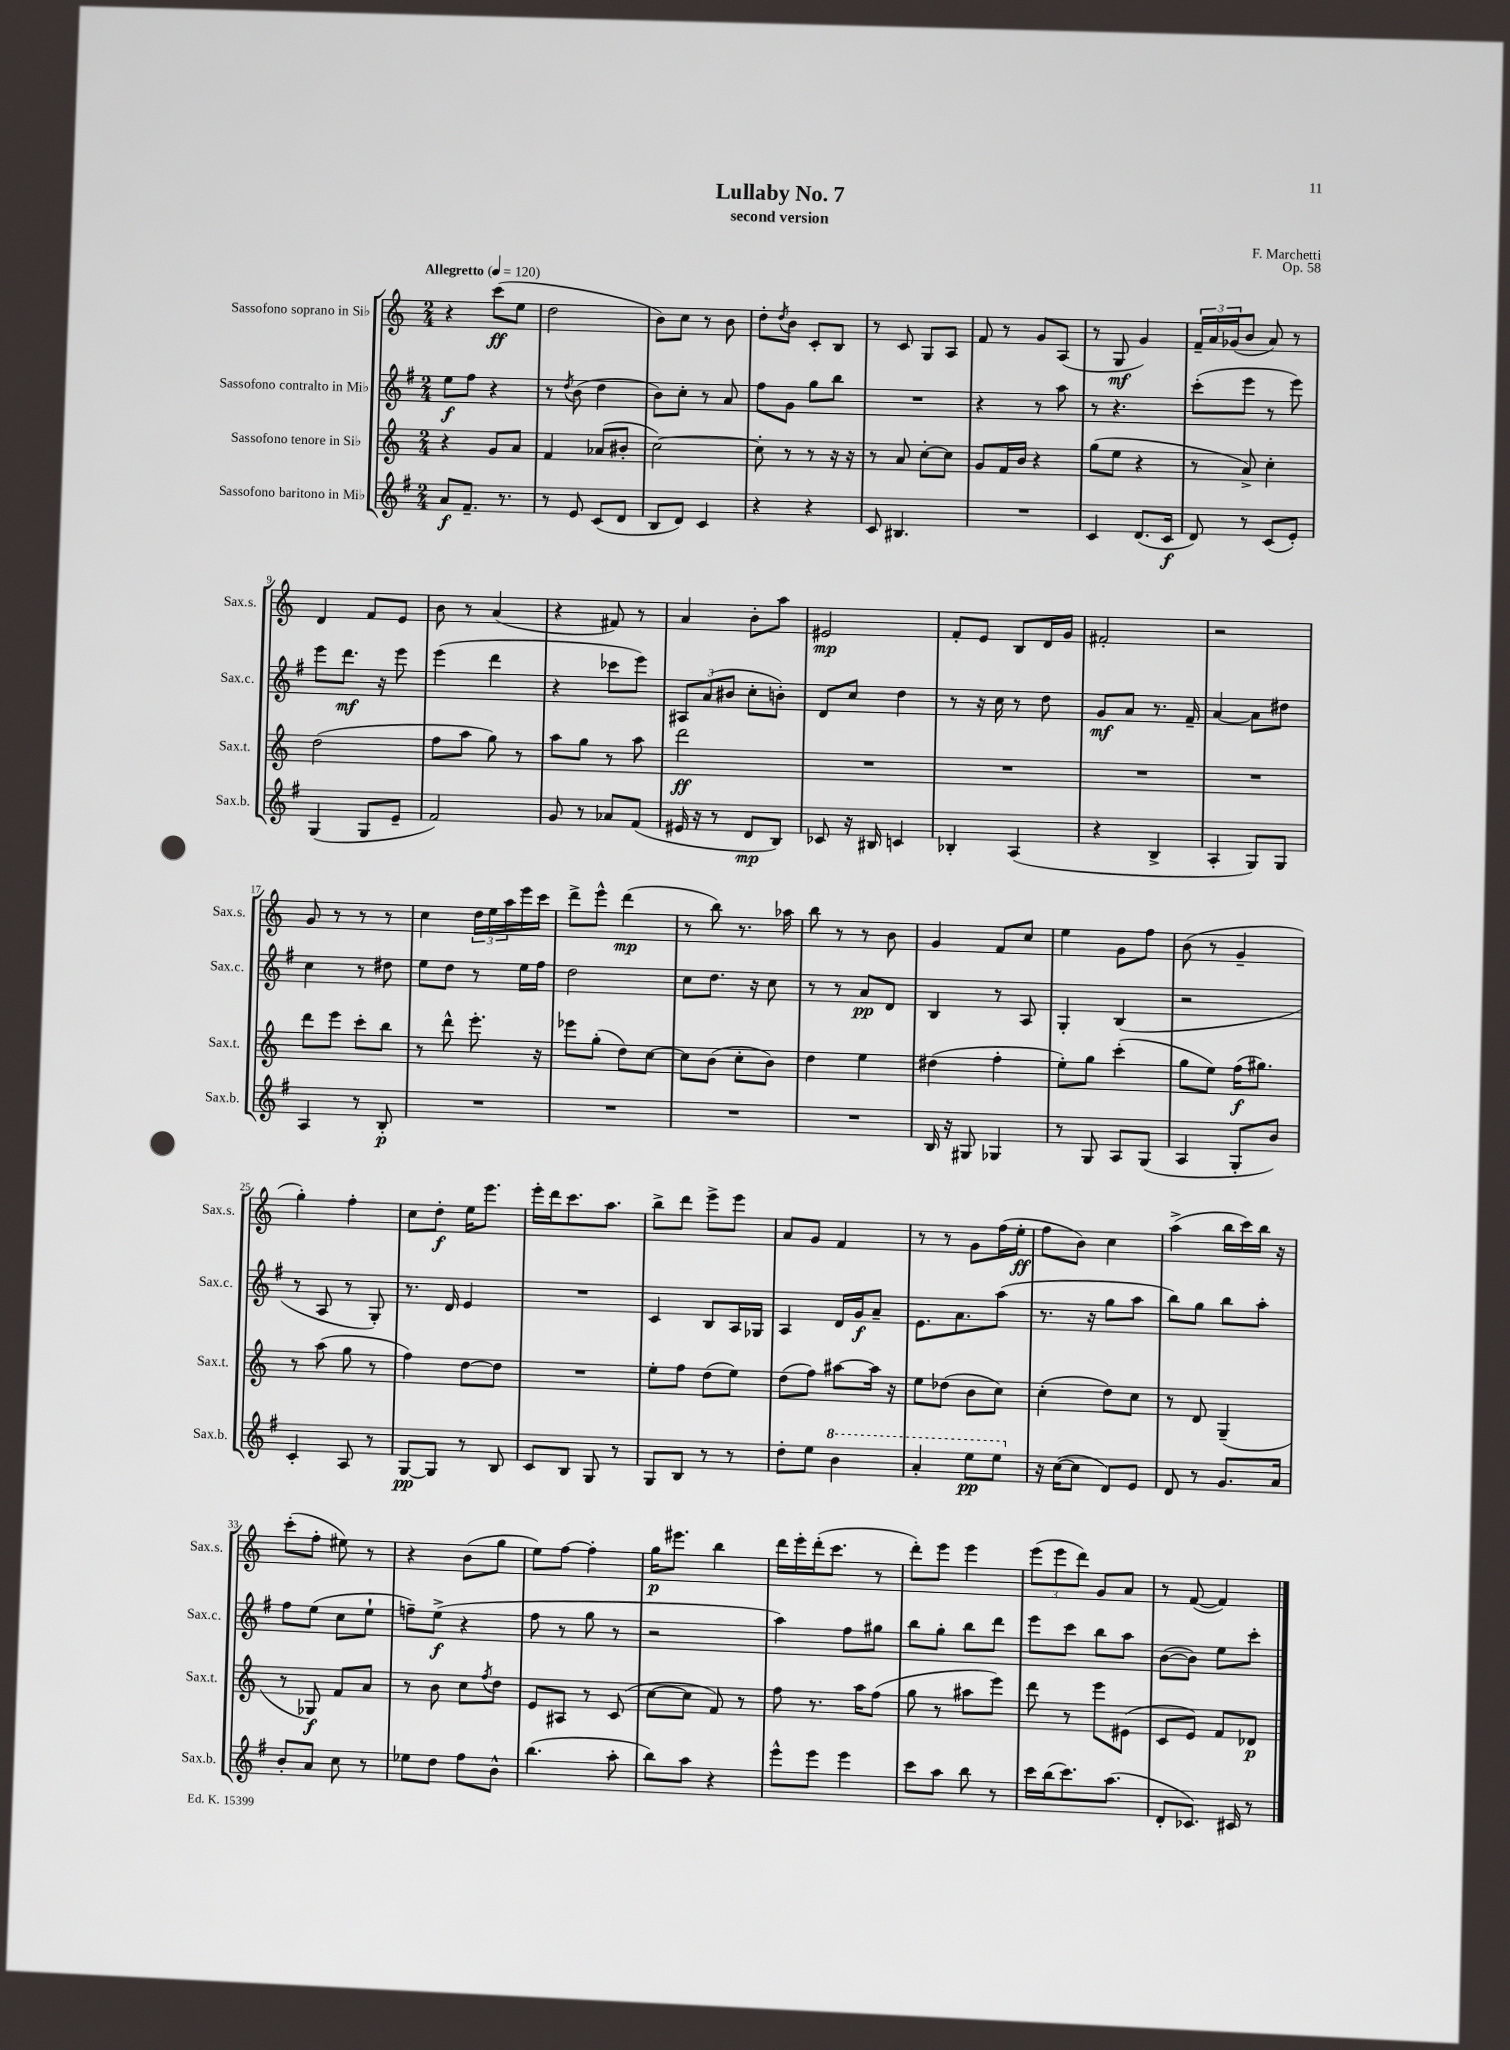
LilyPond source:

\header { title = "Lullaby No. 7" composer = "F. Marchetti" subtitle = "second version" opus = "Op. 58" }
<<
\new StaffGroup <<
\new Staff = "s0" \with { instrumentName = "Sassofono soprano in Sib" shortInstrumentName = "Sax.s." } {
    \clef treble \key c \major \numericTimeSignature \time 2/4 \tempo "Allegretto" 4 = 120
    r4 c'''8\ff( e''8 |
    d''2 |
    b'8) c''8 r8 b'8 |
    d''8-. \acciaccatura { d''8 } b'8 c'8-. b8 |
    r8 c'8 g8 a8 |
    f'8 r8 g'8 a8( |
    r8 g8\mf g'4) |
    \tuplet 3/2 { f'16-- a'16 ges'16( } b'8 a'8) r8 |
    d'4 f'8 e'8 |
    b'8 r8 a'4( |
    r4 fis'8) r8 |
    a'4 b'8-. a''8 |
    eis'2\mp |
    f'8-. e'8 b8 d'16 g'16 |
    fis'2-. |
    r2 |
    g'8 r8 r8 r8 |
    c''4 \tuplet 3/2 { d''16 e''16 a''16 } e'''16 c'''16 |
    d'''8-> e'''8-^ d'''4\mp( |
    r8 b''8) r8. aes''16 |
    b''8 r8 r8 b'8 |
    g'4 f'8 c''8 |
    e''4 g'8 f''8 |
    b'8( r8 g'4-- |
    g''4-.) f''4-. |
    c''8 d''8-.\f e''16 e'''8. |
    e'''16-. d'''16 c'''8. a''8. |
    b''8-> d'''8 e'''8-> e'''8 |
    a'8 g'8 f'4 |
    r8 r8 g'8 f''16( e''16-.\ff |
    f''8 b'8) c''4 |
    a''4->( b''16 c'''16) b''16 r16 |
    c'''8-.( f''8-. eis''8) r8 |
    r4 b'8( g''8 |
    e''8) f''8~ f''4-. |
    g''16\p eis'''8. b''4 |
    d'''16 e'''16-. d'''16-.( c'''8. r8 |
    d'''8-.) e'''8 e'''4 |
    \tuplet 3/2 { e'''8( e'''8 d'''8) } g'8 a'8 |
    r8 f'8~( f'4) \bar "|." |
}
\new Staff = "s1" \with { instrumentName = "Sassofono contralto in Mib" shortInstrumentName = "Sax.c." } {
    \clef treble \key g \major \numericTimeSignature \time 2/4
    e''8\f fis''8 r4 |
    r8 \acciaccatura { d''8 } b'8( d''4 |
    b'8) c''8-. r8 a'8 |
    fis''8 g'8 g''8 b''8 |
    R2 |
    r4 r8 a''8 |
    r8 r4. |
    c'''8-.( e'''8 r8 e'''8) |
    e'''8 d'''8.\mf r16 e'''8 |
    e'''4( d'''4 |
    r4 ces'''8 e'''8) |
    \tuplet 3/2 { ais8 a'8( bis'8 } c''8-. b'8-.) |
    d'8 c''8 d''4 |
    r8 r16 c''16 r8 d''8 |
    g'8\mf a'8 r8. fis'16-- |
    a'4~ a'8 dis''8 |
    c''4 r8 dis''8 |
    e''8 d''8 r8 e''16 fis''16 |
    d''2 |
    c''8 d''8. r16 c''8 |
    r8 r8 a'8\pp d'8 |
    b4 r8 a8 |
    g4-. b4( |
    r2 |
    r8 a8 r8 g8-.) |
    r8. d'16 e'4 |
    R2 |
    c'4 b8 a16 ges16 |
    a4 d'16 g'16\f a'8-- |
    e'8. a'8. a''8( |
    r8. r16 g''8 a''8 |
    b''8) g''8 b''8 a''8-. |
    fis''8 e''8( c''8 e''8-! |
    f''8--) e''8->\f( r4 |
    fis''8 r8 g''8 r8 |
    r2 |
    a''4) fis''8 gis''8 |
    b''8 g''8-. b''8 d'''8 |
    e'''8 c'''8 b''8 a''8 |
    b'8~( b'8) e''8 c'''8-. \bar "|." |
}
\new Staff = "s2" \with { instrumentName = "Sassofono tenore in Sib" shortInstrumentName = "Sax.t." } {
    \clef treble \key c \major \numericTimeSignature \time 2/4
    r4 g'8 a'8 |
    f'4 aes'8( bis'8-. |
    c''2~) |
    c''8-. r8 r8 r16 r16 |
    r8 a'8 c''8~-. c''8 |
    g'8 f'16 b'16 r4 |
    g''8( e''8 r4 |
    r8 a'8->) c''4-. |
    d''2( |
    f''8 a''8 g''8) r8 |
    a''8 g''8 r8 a''8 |
    d'''2\ff |
    R2 |
    R2 |
    R2 |
    R2 |
    d'''8 e'''8 c'''8-. b''8 |
    r8 d'''8-^ e'''8.-. r16 |
    ees'''8 g''8-.( d''8) c''8~ |
    c''8 b'8( c''8-. b'8) |
    d''4 e''4 |
    dis''4( f''4-. |
    e''8-.) g''8 c'''4-.( |
    g''8 e''8) f''16\f( gis''8.) |
    r8 a''8( g''8 r8 |
    f''4) d''8~ d''8 |
    R2 |
    e''8-. f''8 d''8( e''8) |
    d''8( f''8) ais''8~ ais''16 r16 |
    e''8 des''8( b'8 c''8) |
    c''4-.( d''8) c''8 |
    r8 d'8 g4--( |
    r8 ges8\f) f'8 a'8 |
    r8 b'8 c''8 \acciaccatura { f''8 } d''8 |
    e'8 ais8 r8 c'8( |
    c''8~ c''8 f'8) r8 |
    f''8 r8. a''16 f''8( |
    g''8 r8 ais''8 e'''8) |
    d'''8 r8 e'''8 eis'8( |
    c'8 e'8) f'8 des'8\p \bar "|." |
}
\new Staff = "s3" \with { instrumentName = "Sassofono baritono in Mib" shortInstrumentName = "Sax.b." } {
    \clef treble \key g \major \numericTimeSignature \time 2/4
    a'8\f fis'8.-- r8. |
    r8 e'8 c'8( d'8 |
    b8 d'8) c'4 |
    r4 r4 |
    c'8 bis4. |
    R2 |
    c'4 d'8.( c'16\f |
    d'8) r8 c'8( e'8-.) |
    g4( g8 e'8-- |
    fis'2) |
    g'8 r8 aes'8 fis'8( |
    eis'16 r16 r8 d'8\mp b8) |
    ces'8 r16 bis16 c'4 |
    bes4-. a4( |
    r4 b4-> |
    a4-. g8) g8 |
    a4 r8 b8-.\p |
    R2 |
    R2 |
    R2 |
    R2 |
    b16 r16 gis8 ges4 |
    r8 g8 a8 g8( |
    a4 g8-. b'8) |
    c'4-. a8 r8 |
    g8~\pp g8 r8 b8 |
    c'8 b8 g8 r8 |
    g8 b8 r8 r8 |
    d''8-. e''8 \ottava #1 b''4 |
    a''4-. e'''8\pp e'''8 \ottava #0 |
    r16 c''16~( c''8 d'8) e'8 |
    d'8 r8 g'8. a'16 |
    b'8-. a'8 c''8 r8 |
    ees''8 d''8 fis''8 b'8-^ |
    b''4.( a''8-. |
    b''8) a''8 r4 |
    e'''8-^ e'''8 e'''4 |
    c'''8 a''8 b''8 r8 |
    c'''16 b''16( c'''8.) a''8.( |
    d'8-. ces'8.) cis'16 r8 \bar "|." |
}
>>
>>
